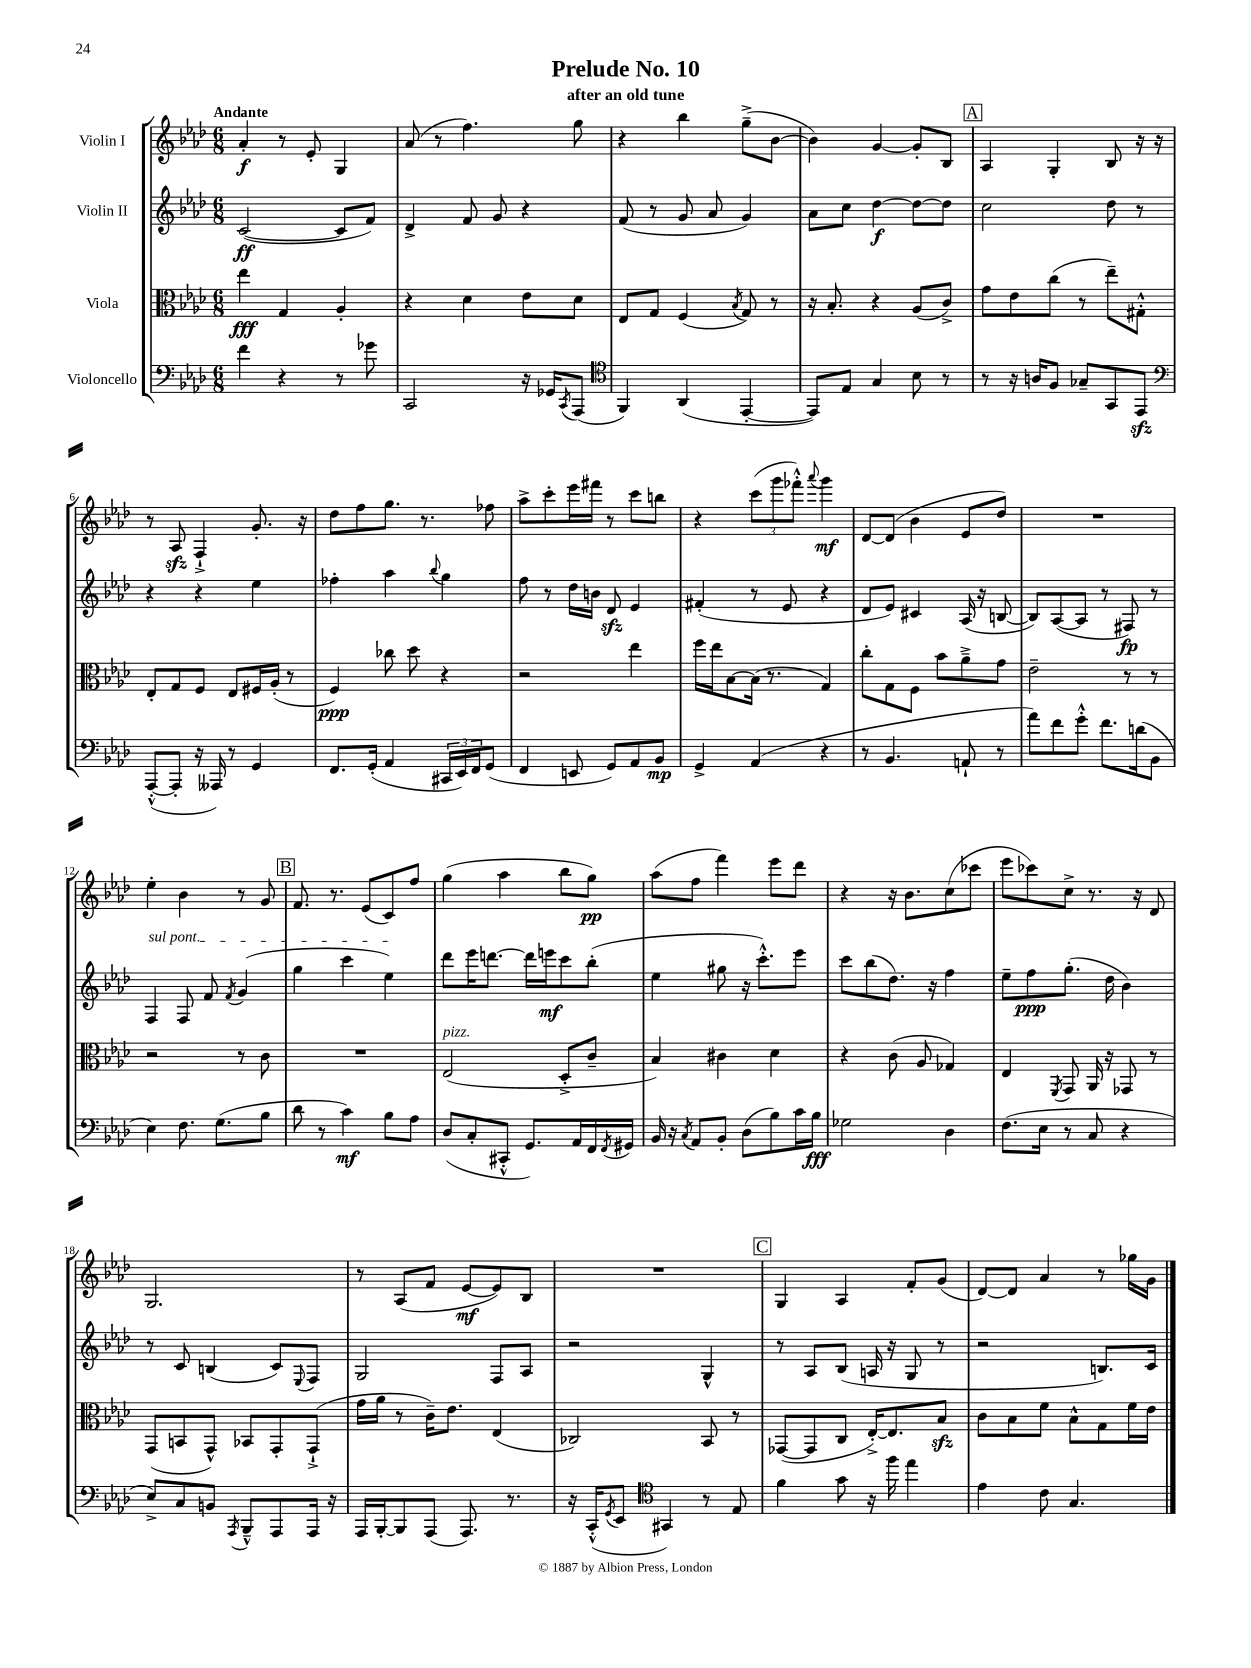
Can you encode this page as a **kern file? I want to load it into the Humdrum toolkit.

**kern	**kern	**kern	**kern
*staff4	*staff3	*staff2	*staff1
*clefF4	*clefC3	*clefG2	*clefG2
*k[b-e-a-d-]	*k[b-e-a-d-]	*k[b-e-a-d-]	*k[b-e-a-d-]
*M6/8	*M6/8	*M6/8	*M6/8
4f	4ee-	([2c	4a-'
4r	4G	.	8r
.	.	.	8e-'
8r	4A-'	8c]	4G
8g-	.	8f)	.
=	=	=	=
2CC	4r	4d-^	(8a-
.	.	.	8r
.	4d-	8f	4.ff)
.	.	8g	.
16r	8e-	4r	.
16GG-	.	.	.
8qCC	.	.	.
(8AAA-	8d-	.	8gg
=	=	=	=
*clefC4	*	*	*
4FF)	8E-	(8f	4r
.	8G	8r	.
(4AA-	(4F	8g	4bb-
.	.	8a-	.
.	8qB-	.	.
[4EE-'	8G)	4g)	(8gg~^
.	8r	.	[8b-
=	=	=	=
8EE-])	16r	8a-	4b-])
.	8.B-'	.	.
8E-	.	8cc	.
4G	4r	[4dd-	[4g
8B-	(8A-	8dd-_	8g']
8r	8c^)	8dd-]	8B-
=	=	=	=
8r	8g	2cc	4A-
16r	8e-	.	.
16A	.	.	.
8F	(8cc	.	4G'
8G-~	8r	.	.
8GG	8ee-~)	8dd-	8B-
8EE-	8G#'^^	8r	16r
.	.	.	16r
=	=	=	=
*clefF4	*	*	*
([8AAA-'^^	8E-'	4r	8r
8AAA-']	8G	.	8A-
16r	8F	4r	4F`^
16AAA--)	.	.	.
8r	8E-	.	.
4GG	16F#	4ee-	8.g'
.	(16A-'	.	.
.	8r	.	.
.	.	.	16r
=	=	=	=
8.FF	4F)	4ff-'	8dd-
.	.	.	8ff
(16GG'	.	.	.
4AA-	8cc-	4aa-	8.gg
.	8dd-	.	.
.	.	.	8.r
.	.	8qqbb-	.
24CC#	4r	4gg	.
24EE-)	.	.	.
24FF	.	.	.
(8GG	.	.	8ff-
=	=	=	=
4FF	2r	8ff	8aa-^
.	.	8r	8ccc'
8EE	.	16dd-	16eee-
.	.	16b	16fff#
8GG)	.	8d-	8r
8AA-	4ee-	4e-	8ccc
8BB-	.	.	8bb
=	=	=	=
4GG^	16ff	(4f#'	4r
.	16ee-	.	.
.	[8B-	.	.
(4AA-	(16B-]	8r	(12ccc
.	8.r	.	.
.	.	.	12ggg
.	.	8e-	.
.	.	.	12fff-'^^)
.	.	.	8qqaaa-
4r	4G)	4r	4ggg
=	=	=	=
8r	8cc'	8d-	[8d-
4.BB-	8G	8e-)	(8d-]
.	8F	4c#	4b-
.	8b-	.	.
8AA`	8a-~^	(16A-	8e-
.	.	16r	.
8r	8g	[8B	8dd-)
=	=	=	=
8a-)	2e-~	8B])	2.r
8f	.	([8A-	.
8g'^^	.	8A-]	.
8.f	.	8r	.
.	8r	8F#)	.
(16d	.	.	.
8BB-	8r	8r	.
=	=	=	=
4E-)	2r	4F	4ee-'
8.F	.	8F	4b-
.	.	8f	.
(8.G	.	.	.
.	.	8qf	.
.	8r	(4g	8r
8B-	8c	.	8g
=	=	=	=
8d-	2.r	4gg	8.f
8r	.	.	.
.	.	.	8.r
4c)	.	4ccc	.
.	.	.	(8e-
8B-	.	4ee-)	8c)
8A-	.	.	8ff
=	=	=	=
(8D-	(2E-	8ddd-	(4gg
8C'	.	16eee-	.
.	.	[8.ddd	.
8CC#'^^	.	.	4aa-
8.GG)	.	16ddd]	.
.	.	16eee	.
.	8D-'^	8ccc	8bb-
16AA-	.	.	.
16FF	8c~	(8bb-'	8gg)
8qFF	.	.	.
16GG#	.	.	.
=	=	=	=
16BB-	4B-)	4ee-	(8aa-
16r	.	.	.
8qC	.	.	.
8AA-	.	.	8ff
8BB-'	4c#	8gg#	4fff)
(8D-	.	16r	.
.	.	8.ccc'^^)	.
8B-)	4d-	.	8eee-
16c	.	8eee-	8ddd-
16B-	.	.	.
=	=	=	=
2G-	4r	8ccc	4r
.	.	(8bb-	.
.	(8c	8.dd-)	16r
.	.	.	8.b-
.	8A-	.	.
.	.	16r	.
4D-	4G-)	4ff	(8cc
.	.	.	8ccc-
=	=	=	=
(8.F	4E-	8ee-~	8eee-
.	.	8ff	8ccc-)
16E-	.	.	.
.	8qFF	.	.
8r	8GG	(8.gg'	8cc^
8C	16AA-	.	8.r
.	16r	16dd-	.
4r	8GG-	4b-)	.
.	.	.	16r
.	8r	.	8d-
=	=	=	=
8E-^)	(8GG	8r	2.G
8C	8BB	8c	.
8BB	8GG^^)	(4B	.
8qAAA-	.	.	.
8BBB-~^^	8BB-	.	.
8AAA-	8GG'	8c)	.
.	.	8qqE-	.
16AAA-	(8GG`^	8F	.
16r	.	.	.
=	=	=	=
16AAA-	16g	2G	8r
[16BBB-'	16a-	.	.
8BBB-]	8r	.	(8A-
(8AAA-	16c~)	.	8f
.	8.e-	.	.
8.AAA-)	.	.	[8e-
.	(4E-	8F	8e-])
8.r	.	.	.
.	.	8A-	8B-
=	=	=	=
16r	2C-)	2r	2.r
(16CC'^^	.	.	.
8qGG	.	.	.
8EE-	.	.	.
*clefC4	*	*	*
4GG#)	.	.	.
8r	8BB-	4G^^	.
8E-	8r	.	.
=	=	=	=
4f	([8GG-	8r	4G
.	8GG-]	8A-	.
8g	8C	(8B-	4A-
16r	[16E-'^)	16A	.
16ff	8.E-]	16r	.
4ee-	.	8G	8f'
.	8B-	8r	(8g
=	=	=	=
4e-	8c	2r	[8d-)
.	8B-	.	8d-]
8c	8f	.	4a-
4.G	8B-^^	.	.
.	8G	8.B)	8r
.	16f	.	16gg-
.	16e-	16c	16g
==	==	==	==
*-	*-	*-	*-
